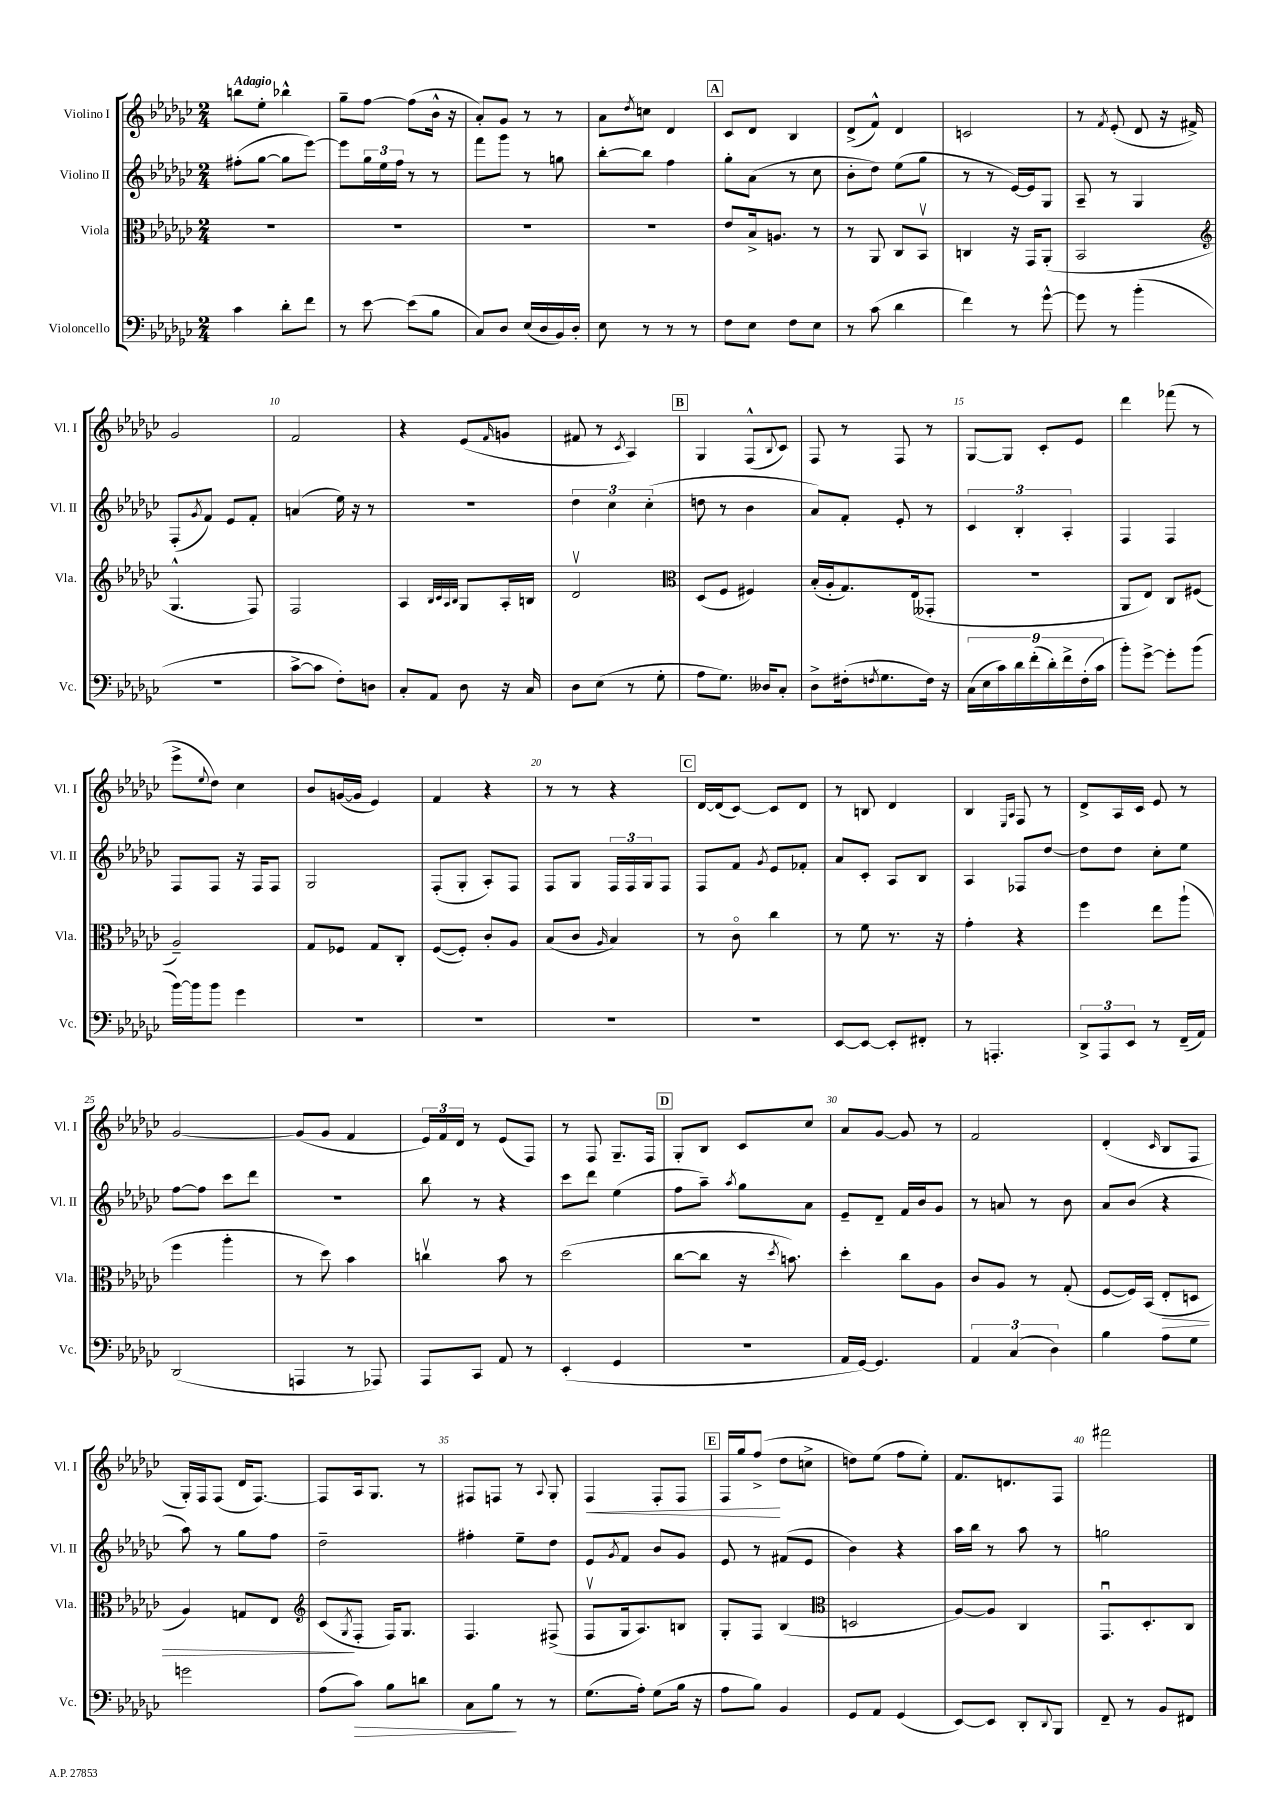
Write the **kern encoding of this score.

**kern	**dynam	**kern	**dynam	**kern	**kern	**dynam
*part4	*part4	*part3	*part3	*part2	*part1	*part1
*staff4	*staff4	*staff3	*staff3	*staff2	*staff1	*staff1
*I"Violoncello	*	*I"Viola	*	*I"Violino II	*I"Violino I	*
*I'Vc.	*	*I'Vla.	*	*I'Vl. II	*I'Vl. I	*
*clefF4	*	*clefC3	*	*clefG2	*clefG2	*
*k[b-e-a-d-g-c-]	*	*k[b-e-a-d-g-c-]	*	*k[b-e-a-d-g-c-]	*k[b-e-a-d-g-c-]	*
*M2/4	*	*M2/4	*	*M2/4	*M2/4	*
=1	=1	=1	=1	=1	=1	=1
!	!	!	!	!	!LO:TX:a:B:t=Adagio	!
4c-\	.	2r	.	(8ff#X'\L	8bbn\L	.
.	.	.	.	[8gg-\J	8ee-'\J	.
8d-'\L	.	.	.	8gg-\L]	4bb-X^^\	.
8f\J	.	.	.	[8eee-\J)	.	.
=2	=2	=2	=2	=2	=2	=2
8r	.	2r	.	8eee-\L]	8gg-~\L	.
[8e-\	.	.	.	24gg-\L	[8ff\J	.
.	.	.	.	24ee-\	.	.
.	.	.	.	24ff\JJ	.	.
(8e-\L]	.	.	.	8r	(8ff\L]	.
8B-\J	.	.	.	8r	16b-^^\Jk	.
.	.	.	.	.	16r	.
=3	=3	=3	=3	=3	=3	=3
8C-/L)	.	2r	.	8fff\L	8a-'/L)	.
8D-/J	.	.	.	8ggg-\J	8g-/J	.
(16E-/LL	.	.	.	8r	8r	.
16D-/	.	.	.	.	.	.
16BB-/)	.	.	.	8ggn\	8r	.
16D-'/JJ	.	.	.	.	.	.
=4	=4	=4	=4	=4	=4	=4
8E-\	.	2r	.	[8bb-'\L	8a-\L	.
.	.	.	.	.	8qdd-/	.
8r	.	.	.	8bb-\J]	8ccn\J	.
8r	.	.	.	4ff\	4d-/	.
8r	.	.	.	.	.	.
!!LO:REH:place=s1:t=A
=5	=5	=5	=5	=5	=5	=5
8F\L	.	8e-/L	.	8gg-'\L	8c-/L	.
8E-\J	.	16B-^/k	.	(8a-\J	8d-/J	.
.	.	8.An/J	.	.	.	.
8F\L	.	.	.	8r	4B-/	.
8E-\J	.	8r	.	8cc-\	.	.
=6	=6	=6	=6	=6	=6	=6
8r	.	8r	.	8b-'\L	(8d-^/L	.
(8c-\	.	8AA-/	.	8dd-\J)	8f^^/J)	.
4d-\	.	8C-/L	.	(8ee-\L	4d-/	.
.	.	8BB-v/J	.	8gg-\J	.	.
=7	=7	=7	=7	=7	=7	=7
4f\)	.	4Cn/	.	8r	2cn/	.
.	.	.	.	8r	.	.
8r	.	16r	.	[16e-/LL)	.	.
.	.	16GG-/KL	.	16e-/J]	.	.
[8g-^^\	.	(8AA-'/J	.	8G-/J	.	.
=8	=8	=8	=8	=8	=8	=8
8g-\]	.	2BB-/	.	8A-~/	8r	.
.	.	.	.	.	8qf/	.
8r	.	.	.	8r	(8e-'/	.
(4b-'\	.	.	.	4G-/	8d-/	.
.	.	.	.	.	16r	.
.	.	.	.	.	16f#X^/)	.
!!LO:LB:g=z
=9	=9	=9	=9	=9	=9	=9
*	*	*clefG2	*	*	*	*
2r	.	4.G-^^/	.	(8F'/L	2g-/	.
.	.	.	.	8qg-/	.	.
.	.	.	.	8f/J)	.	.
.	.	.	.	8e-/L	.	.
.	.	8F/)	.	8f'/J	.	.
=10	=10	=10	=10	=10	=10	=10
[8c-^\L	.	2F/	.	(4an/	2f/	.
8c-\J]	.	.	.	.	.	.
8F'\L)	.	.	.	16ee-\)	.	.
.	.	.	.	16r	.	.
8Dn\J	.	.	.	8r	.	.
=11	=11	=11	=11	=11	=11	=11
8C-'/L	.	4A-/	.	2r	4r	.
8AA-/J	.	.	.	.	.	.
.	.	32qqB-/LLL	.	.	.	.
.	.	32qqc-/	.	.	.	.
.	.	32qqA-/	.	.	.	.
.	.	32qqB-/JJJ	.	.	.	.
8D-\	.	8G-/L	.	.	(8e-/L	.
.	.	.	.	.	16qqf/	.
16r	.	16A-'/L	.	.	8gn/J	.
16C-/	.	16Bn/JJ	.	.	.	.
=12	=12	=12	=12	=12	=12	=12
8D-\L	.	2d-v/	.	6dd-\	8f#X/	.
(8E-\J	.	.	.	.	8r	.
.	.	.	.	6cc-\	.	.
.	.	.	.	.	8qc-/	.
8r	.	.	.	.	4A-/)	.
.	.	.	.	(6cc-'\	.	.
8G-'\	.	.	.	.	.	.
!!LO:REH:place=s1:t=B
=13	=13	=13	=13	=13	=13	=13
*	*	*clefC3	*	*	*	*
8A-\L	.	(8D-/L	.	8ddn\	4G-/	.
8.G-\J)	.	8F/J	.	8r	.	.
.	.	4F#X/)	.	4b-\	(8F^^/L	.
16D--X/KL	.	.	.	.	.	.
.	.	.	.	.	8qqB-/	.
8C-'/J	.	.	.	.	8c-/J)	.
=14	=14	=14	=14	=14	=14	=14
8D-^\L	.	(16B-'/LL	.	8a-/L)	8F/	.
.	.	16A-'/J	.	.	.	.
(16F#X'\k	.	8.G-/)	.	8f'/J	8r	.
8qFn/	.	.	.	.	.	.
8.G-\	.	.	.	.	.	.
.	.	.	.	8e-'/	8F/	.
.	.	(16E-/k	.	.	.	.
16F\Jk)	.	8GG--X'/J	.	8r	8r	.
16r	.	.	.	.	.	.
=15	=15	=15	=15	=15	=15	=15
(18C-\LL	.	2r	.	6c-/	[8G-/L	.
18E-\	.	.	.	.	.	.
18c-\)	.	.	.	.	.	.
.	.	.	.	.	8G-/J]	.
18d-\	.	.	.	6B-'/	.	.
(18f'\	.	.	.	.	.	.
.	.	.	.	.	8c-'/L	.
18d-'\)	.	.	.	.	.	.
18f^\	.	.	.	6A-'/	.	.
.	.	.	.	.	8e-/J	.
(18F'\	.	.	.	.	.	.
18c-\JJ	.	.	.	.	.	.
=16	=16	=16	=16	=16	=16	=16
8b-'\L)	.	8AA-/L	.	4F/	4ddd-\	.
[8g-^\J	.	8E-/J)	.	.	.	.
8g-'\L]	.	8C-/L	.	4F/	(8fff-X\	.
(8b-\J	.	(8F#X/J	.	.	8r	.
!!LO:LB:g=z
=17	=17	=17	=17	=17	=17	=17
[16b-\LL)	.	2A-~/)	.	8F/L	8eee-^\L	.
16b-\J]	.	.	.	.	.	.
.	.	.	.	.	8qqee-/	.
8b-\J	.	.	.	8F/J	8dd-\J)	.
4g-\	.	.	.	16r	4cc-\	.
.	.	.	.	16F/KL	.	.
.	.	.	.	8F/J	.	.
=18	=18	=18	=18	=18	=18	=18
2r	.	8G-/L	.	2G-/	8b-/L	.
.	.	8F-X/J	.	.	([16gn/L	.
.	.	.	.	.	16g/JJ]	.
.	.	8G-/L	.	.	4e-/)	.
.	.	8C-'/J	.	.	.	.
=19	=19	=19	=19	=19	=19	=19
2r	.	([8F/L	.	(8F'/L	4f/	.
.	.	8F'/J])	.	8G-'/J	.	.
.	.	8c-'/L	.	8A-'/L)	4r	.
.	.	8A-/J	.	8F/J	.	.
=20	=20	=20	=20	=20	=20	=20
2r	.	(8B-/L	.	8F/L	8r	.
.	.	8c-/J	.	8G-/J	8r	.
.	.	16qqA-/	.	.	.	.
.	.	4B-/)	.	24F/LL	4r	.
.	.	.	.	24F/	.	.
.	.	.	.	24G-/J	.	.
.	.	.	.	8F/J	.	.
!!LO:REH:place=s1:t=C
=21	=21	=21	=21	=21	=21	=21
2r	.	8r	.	8F/L	[16d-/LL	.
.	.	.	.	.	(16d-/J]	.
.	.	8c-\	.	8f/J	[8c-/J)	.
.	.	.	.	8qg-/	.	.
.	.	4cc-\	.	8e-/L	8c-/L]	.
.	.	.	.	8f-X'/J	8d-/J	.
=22	=22	=22	=22	=22	=22	=22
[8EE-/L	.	8r	.	8a-/L	8r	.
8EE-/J_	.	8f\	.	8c-'/J	8Bn/	.
8EE-'/L]	.	8.r	.	8A-/L	4d-/	.
8FF#X'/J	.	.	.	8B-/J	.	.
.	.	16r	.	.	.	.
=23	=23	=23	=23	=23	=23	=23
8r	.	4g-'\	.	4A-/	4B-/	.
4.AAAn'/	.	.	.	.	.	.
.	.	.	.	.	16qqE-/LL	.
.	.	.	.	.	16qqA-/JJ	.
.	.	4r	.	8F-X/L	8F/	.
.	.	.	.	[8dd-/J	8r	.
=24	=24	=24	=24	=24	=24	=24
12DD-^/L	.	4ff\	.	8dd-\L]	8d-^/L	.
12AAA-/	.	.	.	.	.	.
.	.	.	.	8dd-\J	16A-/L	.
12EE-/J	.	.	.	.	.	.
.	.	.	.	.	16c-/JJ	.
8r	.	8ee-\L	.	8cc-'\L	8e-/	.
(16FF~/LL	.	(8aa-`\J	.	8ee-\J	8r	.
16AA-/JJ)	.	.	.	.	.	.
!!LO:LB:g=z
=25	=25	=25	=25	=25	=25	=25
(2DD-/	.	4ff\	.	[8ff\L	[2g-/	.
.	.	.	.	8ff\J]	.	.
.	.	4aa-'\	.	8ccc-\L	.	.
.	.	.	.	8ddd-\J	.	.
=26	=26	=26	=26	=26	=26	=26
4AAAn/	.	8r	.	2r	(8g-/L]	.
.	.	8dd-\)	.	.	8g-/J	.
8r	.	4b-\	.	.	4f/	.
8AAA-X/)	.	.	.	.	.	.
=27	=27	=27	=27	=27	=27	=27
8AAA-/L	.	4ccnv\	.	8bb-\	24e-/LL)	.
.	.	.	.	.	24f/	.
.	.	.	.	.	24d-/JJ	.
8CC-/J	.	.	.	8r	8r	.
8AA-/	.	8b-\	.	4r	(8e-/L	.
8r	.	8r	.	.	8F/J)	.
=28	=28	=28	=28	=28	=28	=28
(4EE-'/	.	(2dd-\	.	8ccc-\L	8r	.
.	.	.	.	8ddd-\J	8F/	.
4GG-/	.	.	.	(4ee-\	8.G-~/L	.
.	.	.	.	.	16F/Jk	.
!!LO:REH:place=s1:t=D
=29	=29	=29	=29	=29	=29	=29
2r	.	[8cc-\L	.	8ff\L	8G-'/L	.
.	.	8cc-\J]	.	8aa-~\J)	8B-/J	.
.	.	.	.	8qaa-/	.	.
.	.	16r	.	8gg-\L	8c-/L	.
.	.	8qdd-/	.	.	.	.
.	.	8.bn\)	.	.	.	.
.	.	.	.	8a-\J	8cc-/J	.
=30	=30	=30	=30	=30	=30	=30
16AA-/LL	.	4dd-'\	.	8e-~/L	8a-/L	.
[16GG-/JJ)	.	.	.	.	.	.
4.GG-/]	.	.	.	8d-~/J	[8g-/J	.
.	.	8cc-\L	.	16f/LL	8g-/]	.
.	.	.	.	16b-/J	.	.
.	.	8A-\J	.	8g-/J	8r	.
=31	=31	=31	=31	=31	=31	=31
6AA-/	.	8c-/L	.	8r	2f/	.
.	.	8A-/J	.	8an/	.	.
(6C-/	.	.	.	.	.	.
.	.	8r	.	8r	.	.
6D-\)	.	.	.	.	.	.
.	.	(8G-'/	.	8b-\	.	.
=32	=32	=32	=32	=32	=32	=32
4B-\	.	[8F/L	.	8a-/L	(4d-'/	.
.	.	16F/L])	.	(8b-/J	.	.
.	.	(16BB-/JJ	.	.	.	.
.	.	.	.	.	16qqc-/	.
!	!	!	!LO:HP:b	!	!	!
8A-\L	.	8E-'/L	>	4r	8B-/L	.
8G-\J	.	8Dn/J	.	.	8F/J	.
!!LO:LB:g=z
=33	=33	=33	=33	=33	=33	=33
2gn\	.	4A-/)	.	8aa-\)	16G-'/LL)	.
.	.	.	.	.	16F/J	.
.	.	.	.	8r	(8F/J	.
.	.	8Gn/L	.	8gg-\L	16d-/KL	.
.	.	.	.	.	[8.F/J)	.
.	.	8E-/J	.	8ff\J	.	.
=34	=34	=34	=34	=34	=34	=34
*	*	*clefG2	*	*	*	*
(8A-\L	.	(8c-/L	.	2dd-~\	8F/L]	.
.	.	8qG-/	.	.	.	.
!	!LO:HP:b	!	!	!	!	!
8c-\J)	>	8F'/J	]	.	16A-/k	.
.	.	.	.	.	8.G-/J	.
8B-\L	.	16F/KL)	.	.	.	.
.	.	8.G-/J	.	.	.	.
8dn\J	.	.	.	.	8r	.
=35	=35	=35	=35	=35	=35	=35
8C-\L	.	4.F/	.	4ff#X'\	8F#X/L	.
8B-\J	.	.	.	.	8Fn/J	.
8r	]	.	.	8ee-~\L	8r	.
.	.	.	.	.	8qqA-/	.
8r	.	(8F#X^/	.	8dd-\J	8G-'/	.
=36	=36	=36	=36	=36	=36	=36
!	!	!	!	!	!	!LO:HP:b
(8.G-\L	.	8Fv/L	.	8e-/L	4F/	<
.	.	.	.	8qg-/	.	.
.	.	16G-/k	.	8f/J	.	.
16A-'\Jk)	.	8.A-/)	.	.	.	.
(8G-\L	.	.	.	8b-/L	8F'/L	.
16B-\Jk	.	8Bn/J	.	8g-/J	8F/J	.
16r	.	.	.	.	.	.
!!LO:REH:place=s1:t=E
=37	=37	=37	=37	=37	=37	=37
8A-\L	.	8G-'/L	.	8e-/	16F/LL	.
.	.	.	.	.	16gg-/J	.
8B-\J)	.	8F/J	.	8r	(8ff^/J	.
4BB-/	.	(4B-/	.	(8f#X/L	8dd-\L	[
.	.	.	.	8e-/J	8ccn^\J	.
=38	=38	=38	=38	=38	=38	=38
*	*	*clefC3	*	*	*	*
8GG-/L	.	2Dn/	.	4b-\)	8ddn\L)	.
8AA-/J	.	.	.	.	(8ee-\J	.
(4GG-/	.	.	.	4r	8ff\L	.
.	.	.	.	.	8ee-'\J)	.
=39	=39	=39	=39	=39	=39	=39
[8EE-/L)	.	[8A-/L)	.	16aa-\LL	8.f/L	.
.	.	.	.	16bb-\JJ	.	.
8EE-/J]	.	8A-/J]	.	8r	.	.
.	.	.	.	.	8.dn/	.
8DD-'/L	.	4C-/	.	8aa-\	.	.
8qqDD-/	.	.	.	.	.	.
8BBB-/J	.	.	.	8r	8F/J	.
=40	=40	=40	=40	=40	=40	=40
8FF~/	.	8.GG-u/L	.	2ggn\	2fff#X\	.
8r	.	.	.	.	.	.
.	.	8.D-'/	.	.	.	.
8BB-/L	.	.	.	.	.	.
8FF#X/J	.	8C-/J	.	.	.	.
==	==	==	==	==	==	==
*-	*-	*-	*-	*-	*-	*-
